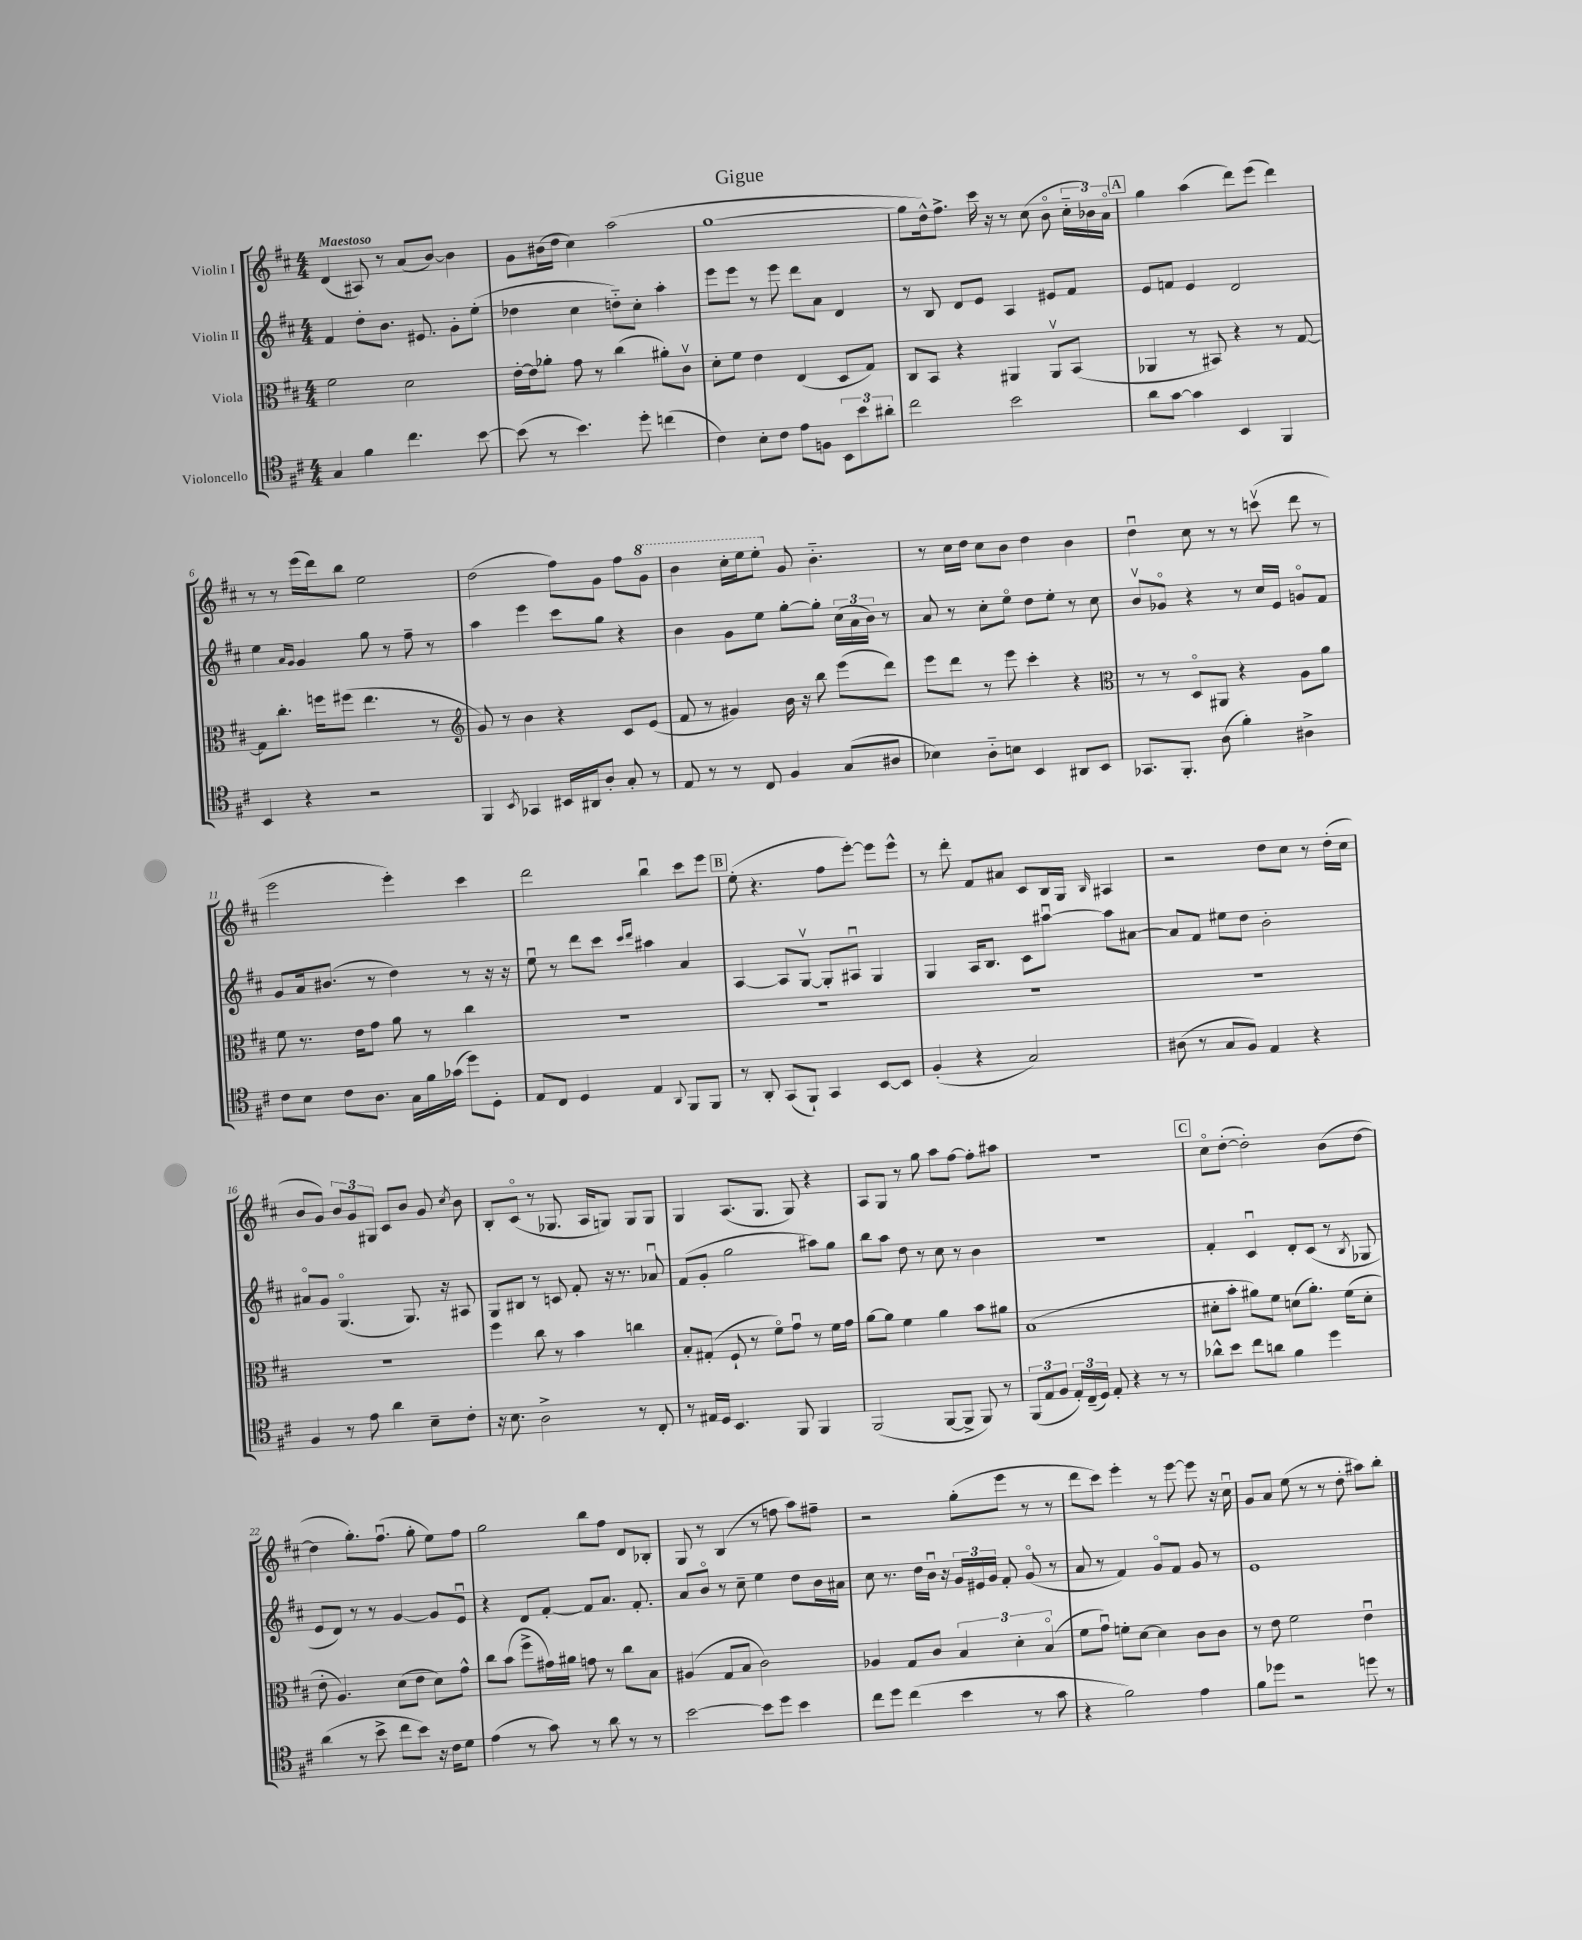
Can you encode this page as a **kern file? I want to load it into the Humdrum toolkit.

**kern	**kern	**kern	**kern
*staff4	*staff3	*staff2	*staff1
*clefC4	*clefC3	*clefG2	*clefG2
*k[f#c#]	*k[f#c#]	*k[f#c#]	*k[f#c#]
*M4/4	*M4/4	*M4/4	*M4/4
4G	2f#	4f#	(4d
4f#	.	8dd'	8A#)
.	.	8.b	8r
4.cc#	2d	.	(8a
.	.	8.e#	.
.	.	.	[8b)
.	.	8g'	4b]
[8b	.	(8ee'	.
=	=	=	=
(8b]	[16e'	4dd-	8g
.	16e]	.	.
8r	8a-'	.	(16b#
.	.	.	16dd
4.b)	8g	4cc#	4cc#)
.	8r	.	.
.	(4cc#	8dd'~)	(2aa
8dd'	.	8cc#'	.
(4cc	8a#')	4aa'	.
.	8c#v	.	.
=	=	=	=
4c#)	8d'	8eee	[1gg
.	8f#	8eee	.
8B'	4e	8r	.
8c#	.	8eee	.
8e	(4E	8ddd	.
8F	.	8a	.
12BB	8D	4d	.
12b	.	.	.
.	8G)	.	.
12a#'	.	.	.
=	=	=	=
2cc#	8C#	8r	8gg]
.	8BB	8B	16dd^^)
.	.	.	8.ff#^
.	4r	8d	.
.	.	8e	16ccc#
.	.	.	16r
2b	4AA#	4A	8r
.	.	.	(8cc#
.	8AA#v	8e#	8bo
.	(8BB	8f#	24cc#'~
.	.	.	24b-)
.	.	.	24ao
=	=	=	=
8a	4AA-	8e	4gg
[8g	.	8f	.
4g]	8r	4e	(4aa
.	8BB#)	.	.
4BB	4r	2d	8ddd)
.	.	.	(8eee
4FF#	8r	.	4ddd)
.	[8G	.	.
=	=	=	=
4BB	8G]	4ee	8r
.	8.cc#'	.	8r
.	.	16qqa	.
.	.	16qqg	.
4r	.	4g	(16eee
.	16ff	.	16ddd)
.	(8ff#	.	8bb
2r	4.ee	8gg	2ee
.	.	8r	.
.	.	8ff#~	.
.	8r	8r	.
=	=	=	=
*	*clefG2	*	*
4FF#	8g)	4aa	(2dd
.	8r	.	.
8qBB	.	.	.
4GG-	4b	4eee	.
16BB#	4r	8ccc#	8ff#)
16AA#	.	.	.
8A'	.	8gg	8g
8G'	8c#	4r	8ff#
8r	(8e	.	8gg
=	=	=	=
8E	8f#	4b	4bb
8r	8r	.	.
8r	4g#)	8g	16ccc#'
.	.	.	16eee
8C#	.	8ee	8eee'
4F#	16b	[8gg'	8g
.	16r	.	.
.	8bb	8gg']	4.b'~
(8G	(8eee	(24cc#	.
.	.	24a	.
.	.	24b)	.
8A#	8ddd)	8r	.
=	=	=	=
4B-)	8eee	8a	8r
.	8ddd	8r	16cc#
.	.	.	16dd
8A'~	8r	8cc#'	8cc#
8B	8eee	8eeo	8b
4BB	4ccc#'	8dd	4dd
.	.	8ee'	.
8AA#	4r	8r	4b
8BB	.	8cc#	.
=	=	=	=
*	*clefC3	*	*
8.GG-	8r	8bv	4ddu
.	8r	8g-o	.
8.FF#'	.	.	.
.	8Do	4r	8cc#
(8A	8AA#	.	8r
4f#')	4r	8r	8r
.	.	16cc#	(8cccv
.	.	16e	.
4A#^	8A	8go	8ddd
.	8a	8f#	8r
=	=	=	=
8c#	8f#	8g	2eee
8B	8.r	16a	.
.	.	(8.b#	.
8c#	.	.	.
.	16e	.	.
8.A	8g	8r	.
.	8a	4dd)	4eee')
16G	.	.	.
16f#	8r	.	.
(16g-	.	.	.
8dd)	4cc#	8r	4ccc#
8D'	.	16r	.
.	.	16r	.
=	=	=	=
8E	1r	8eeu	2ddd
8C#	.	8r	.
4D	.	8ddd	.
.	.	8ccc#	.
.	.	16qqccc#	.
.	.	16qqddd	.
4E	.	4aa#	4bbu
8qqAA	.	.	.
8FF#	.	4a	8ccc#
8FF#	.	.	8eee
=	=	=	=
8r	1r	[4A	(8ee'
8AA'	.	.	4.r
(8GG	.	8A]	.
8FF#`)	.	[8Gv	.
4GG	.	8G']	8ff#
.	.	8A#u	[8eee')
[8BB	.	4G	8eee]
8BB]	.	.	8eee^^
=	=	=	=
(4F#'	1r	4G	8r
.	.	.	8ddd'
4r	.	16A	8f#
.	.	8.B	.
.	.	.	8a#
2G)	.	8c#	8c#
.	.	[8aa#u	16B
.	.	.	16G
.	.	.	16qqB
.	.	8aa#]	4A#
.	.	[8a#	.
=	=	=	=
(8A#	1r	8a#]	2r
8r	.	8f#	.
8G	.	8ee#	.
8F#)	.	8dd	.
4E	.	2b'	8dd
.	.	.	8cc#
4r	.	.	8r
.	.	.	(16dd'
.	.	.	16cc#
=	=	=	=
4F#	1r	8a#o	8b
.	.	8g	8g)
8r	.	(4.Go	12b
.	.	.	12g
8e	.	.	.
.	.	.	12G#
4a	.	.	8c#
.	.	8.G)	8b
8B~	.	.	8g
.	.	16r	.
.	.	.	8qcc#
8c#'	.	8A#	8b
=	=	=	=
16r	4ff#	8G	8B'
8.B	.	.	.
.	.	8B#	(8c#o
2A^	8cc#	8r	8r
.	8r	8c	8.G-
.	4b	8f#'	.
.	.	.	16A
.	.	16r	8G)
.	.	8.r	.
8r	4cc	.	8G
8C#'	.	8a-u	8G
=	=	=	=
8r	8B'	(8f#	4G
16E#	(8G#'	8g'	.
16D	.	.	.
4.BB	8F#`	2gg	(8.A
.	8r	.	.
.	.	.	8.G
.	8f#o)	.	.
8FF#	8gu	.	8G)
4FF#	8r	8aa#)	4r
.	16f#	8gg	.
.	16g	.	.
=	=	=	=
(2FF#	[8a	8bb	8A
.	8a]	8aa	8G
.	4f#	8dd	8r
.	.	8r	8gg
[8FF#	4a	8cc#	8aa
8FF#^]	.	8r	[8ff#
8FF#)	8b	4b	8ff#']
8r	8a#	.	8aa#
=	=	=	=
(12FF#	(1B	1r	1r
12E	.	.	.
12F#	.	.	.
24E')	.	.	.
(24C#~	.	.	.
24D)	.	.	.
8E'	.	.	.
4r	.	.	.
8r	.	.	.
8r	.	.	.
=	=	=	=
8a-^^	8d#'	4f#'	8cc#o
8b	8b'	.	([8dd'
8cc#	8a#)	4c#u	2dd'])
8a	8f#	.	.
4f#	(8d	8d'	.
.	8.a#')	(8c#	.
4dd	.	8r	(8b
.	(16f#	.	.
.	.	8qB	.
.	8d'	8G-	[8dd
=	=	=	=
(4a	8e'	8e	4dd]
.	4.A)	8d)	.
8r	.	8r	8.gg')
8b^	.	8r	.
.	.	.	(8.ff#u
8cc#	(8d	[4g	.
8b)	8e	.	8gg'
16r	8d)	8g]	8ee)
16c#	.	.	.
8d	8g^^	8eu	8ff#
=	=	=	=
(4e	8cc#	4r	2gg
.	(8b	.	.
8r	8ff#^	8d	.
8g)	16g#)	[8f#'	.
.	16a#	.	.
8r	8g	8f#]	8bb
8a	8r	8.a	8ff#
8r	8cc#	.	8d
.	.	8.f#'	.
8r	8B	.	8B-'
=	=	=	=
[2b	(4A#	8a	8G
.	.	8bo	8r
.	8G	8r	(4B
.	8B	8cc#~	.
8b]	2c#)	4ee	8r
8dd	.	.	8ff
4b	.	8dd	8aa)
.	.	16b	8ff#~
.	.	16a#	.
=	=	=	=
8cc#	4A-	8cc#	2r
8dd	.	8.r	.
(4cc#	8G	.	.
.	.	16dd	.
.	8c#	16bu	.
.	.	16r	.
4b	6B	24g	(8gg'
.	.	24e#	.
.	.	24g	.
.	.	8f#'	8eee
.	6d'	.	.
8r	.	(8go	8r
.	(6Bo	.	.
8g	.	8r	8r
=	=	=	=
4r	8f#	8a	8ddd
.	8gu)	8r	8ccc#)
2f#)	8f'	4f#)	4eee'
.	[8d	.	.
.	4d]	8go	8r
.	.	8f#	[8eee
4e	8c#	8g	8eee]
.	8c#	8r	16r
.	.	.	16cc#u
=	=	=	=
8f#	8r	1e	8g
8dd-	8e	.	8a
2r	2f#	.	(8ee
.	.	.	8r
.	.	.	8r
.	.	.	8dd'
8dd	4eu	.	8aa#)
8r	.	.	8bb'
==	==	==	==
*-	*-	*-	*-
